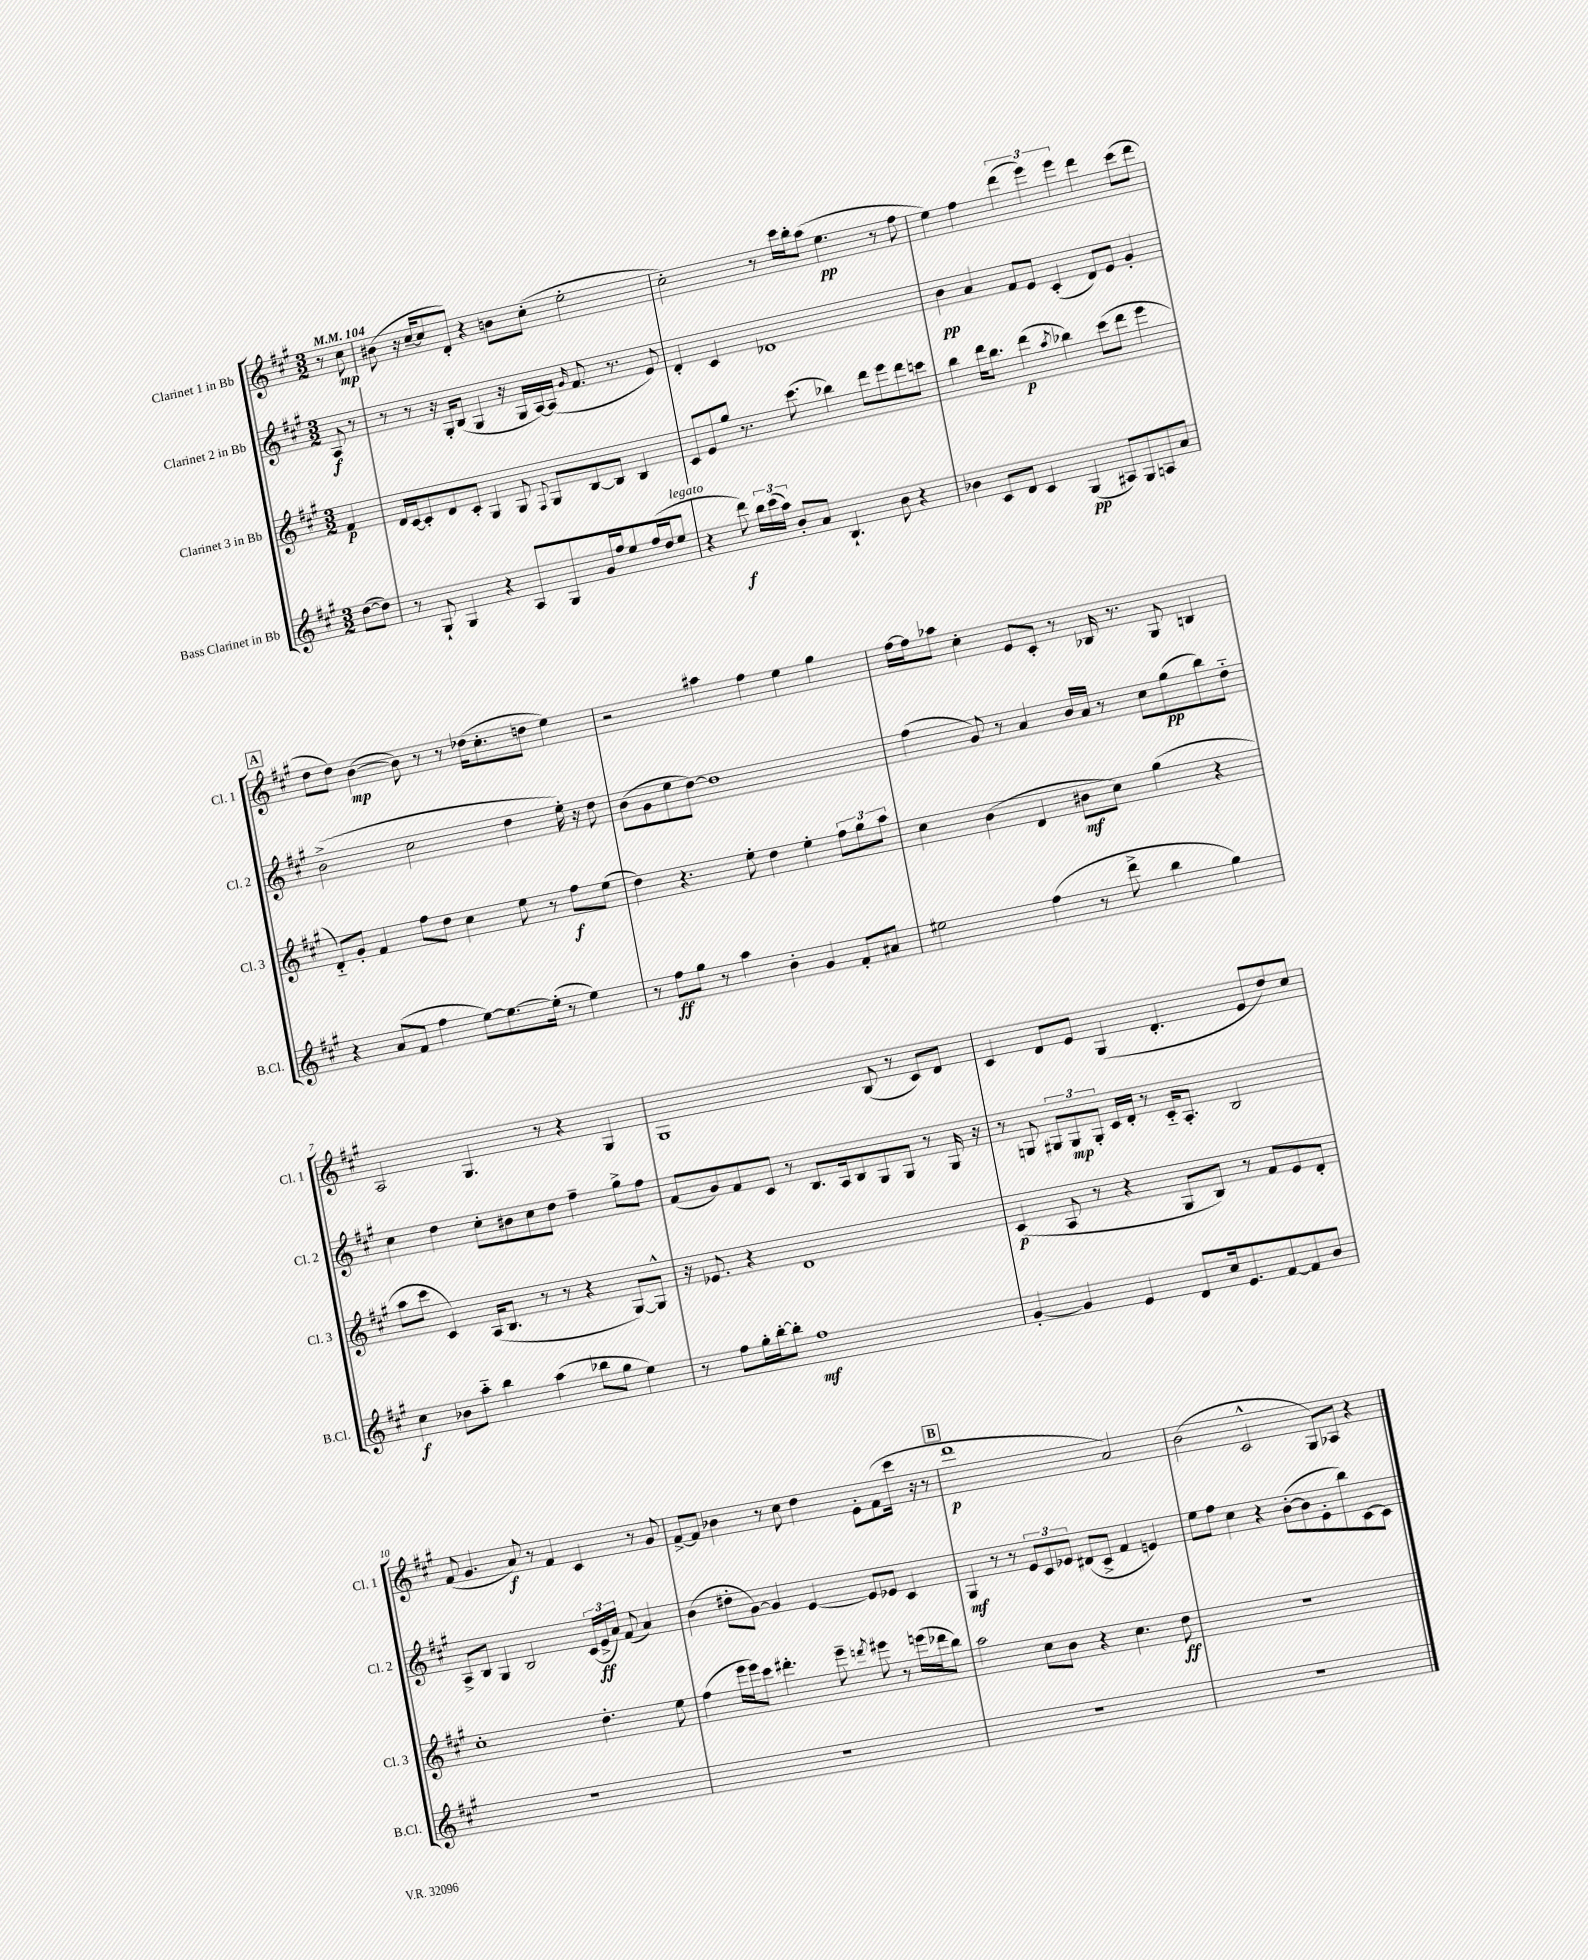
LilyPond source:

<<
\new StaffGroup <<
\new Staff = "s0" \with { instrumentName = "Clarinet 1 in Bb" shortInstrumentName = "Cl. 1" } {
    \clef treble \key a \major \numericTimeSignature \time 3/2 \partial 4 \tempo 4 = 104
    \autoBeamOff r8 cis''8\mp |
    bis'8( r16 cis''16[~-- cis''8 d'8]-.) r4 b'8[ cis''8]-.( e''2-. |
    cis''2-.) r8 cis'''16[ b''16-. a''8]( e''4.\pp r8 fis''8 |
    e''4) fis''4 \tuplet 3/2 { d'''4( e'''4) e'''4 } d'''4 cis'''8[( d'''8] |
    \mark \markup { \box "A" } d''8[ d''8]) b'4~\mp( b'8) r8 r8 des''16[( cis''8.-. d''8] e''4) |
    r2 ais''4 fis''4 e''4 gis''4 |
    fis''16[~ fis''16 aes''8] cis''4-. e'8[ cis'8]-. r8 bes16 r8. gis8 b4 |
    a2 gis4. r8 r4 gis4 |
    gis1 b8( r8 cis'8[) d'8] |
    cis'4 d'8[ e'8] gis4( d'4.-. e'8[ d''8) cis''8] |
    fis'8( gis'4. a'8\f) r8 fis'4 cis'4 r8 gis'8 |
    fis'8[~-> fis'8] bes'4 r8 cis''8 d''4 e'8[-. fis'8( cis'''16] r16 r8 |
    \mark \markup { \box "B" } d'''1\p a'2) |
    b'2( cis'2-^ gis8[) aes8] r4 \bar "|." |
}
\new Staff = "s1" \with { instrumentName = "Clarinet 2 in Bb" shortInstrumentName = "Cl. 2" } {
    \clef treble \key a \major \numericTimeSignature \time 3/2 \partial 4
    \autoBeamOff a8\f r8 |
    r8 r8 r16 gis16[-. b8]( gis4 r16 gis16[ a16~) a16]( \grace { gis'16 } fis'8. r8. e'8) |
    d'4-. cis'4 des'1 |
    b'4\pp a'4 fis'8[ e'8] cis'4-.( d'8[) e'8] gis'4-. |
    \mark \markup { \box "A" } b'2->( cis''2 d''4 e''16-.) r16 d''8 |
    b'8[( gis'8 e''8 d''8]~) d''1 |
    fis''4( gis'8) r8 a'4 b'16[ a'16] r8 cis''8[ gis''8\pp( b''8) d''8]-_ |
    cis''4 d''4 cis''8[-. bis'8 cis''8 d''8] fis''4-- gis''8[-> fis''8] |
    fis'8[( gis'8) fis'8 cis'8] r8 b8.[ a16 b8 gis8 gis8] r8 gis16 r16 |
    r8 g8 \tuplet 3/2 { gis8[ gis8\mp gis8]-. } cis'16[ d'16]-. r8 cis'16[-_ a8.]-. b2 |
    a8[-> b8] gis4 b2 \tuplet 3/2 { cis'16[( e'16->\ff a'16]) } fis'8( a'4) |
    b'4( dis''8[-. gis'8]~) gis'4 e'4~ e'8[ ees'8] cis'4 |
    \mark \markup { \box "B" } gis4\mf r8 r8 \tuplet 3/2 { e'8[ cis'8 ees'8] } dis'8[( cis'8]-> fis'4 e'4) |
    e''8[ fis''8] cis''4 r4 b'8[~-.( b'8 e'8-. b''8) cis'8~ cis'8] \bar "|." |
}
\new Staff = "s2" \with { instrumentName = "Clarinet 3 in Bb" shortInstrumentName = "Cl. 3" } {
    \clef treble \key a \major \numericTimeSignature \time 3/2 \partial 4
    \autoBeamOff fis'4\p |
    d'16[ cis'16~ cis'8-. d'8 cis'8]-. gis4 gis8 \appoggiatura { fis8 } gis8[ b8~ b8] b4 |
    cis'8[ e'8 gis''8] r8. cis'''8.( bes''4) d'''8[ e'''8 d'''8 c'''8] |
    b''4 d'''16[ b''8.] d'''4\p( \acciaccatura { a''8 } bes''4) cis'''8[( d'''8] e'''4 |
    \mark \markup { \box "A" } d'8[-_) gis'8]-. fis'4 fis''8[ d''8] cis''4 e''8 r8 fis''8[\f e''8]( |
    d''4) r4. e''8-. d''4 e''4-. \tuplet 3/2 { fis''8[ gis''8 a''8] } |
    cis''4 b'4( d'4 bis'8[\mf cis''8]) gis''4( r4 |
    a''8[ cis'''8] cis'4) a16[( b8.] r8 r8 r4 gis8[~) gis8]-^ |
    r16 ees'8. r4 d'1 |
    cis'4\p( a8 r8 r4 gis8[ b8]) r8 fis'8[ e'8 d'8]-. |
    cis''1-. d''4.-. e''8 |
    fis''4( e'''16[ e'''16) cis'''8] dis'''4.-. e'''8-- \acciaccatura { d'''8 } eis'''8 r8 e'''16[( des'''16 b''8]) |
    \mark \markup { \box "B" } a''2 cis''8[ b'8] r4 cis''4. d''8\ff |
    R1. \bar "|." |
}
\new Staff = "s3" \with { instrumentName = "Bass Clarinet in Bb" shortInstrumentName = "B.Cl." } {
    \clef treble \key a \major \numericTimeSignature \time 3/2 \partial 4
    \autoBeamOff d''8[~( d''8]) |
    r8 gis8-! gis4 r4 a8[ gis8 gis'16 fis''16 e''8 fis''16( d''16 e''8]^\markup { \italic "legato" } |
    r4 d'''8\f) \tuplet 3/2 { b''16[ cis'''16( a''16]) } b'8[-. a'8] b4.-! b'8 r4 |
    bes'4 cis'8[ d'8] cis'4 gis4\pp( ais8[) gis8 a8 a'8] |
    \mark \markup { \box "A" } r4 a'8[( fis'8] fis''4 e''8[~) e''8.~ e''16]-.( r8 e''4) |
    r8 fis''8[\ff gis''8] r8 a''4 b'4-. gis'4 fis'8[-. ais'8] |
    eis''2 fis''4( r8 d'''8-> b''4 gis''4) |
    cis''4\f bes'8[ a''8]-_ b''4 a''4( bes''8[ gis''8] e''4) |
    r8 fis''8[ gis''16-. b''16~-. b''8]-. fis''1\mf |
    gis'4~-. gis'4 e'4 d'8[ cis''16 e'8. fis'8~ fis'8 b'8] |
    R1. |
    R1. |
    \mark \markup { \box "B" } R1. |
    R1. \bar "|." |
}
>>
>>
